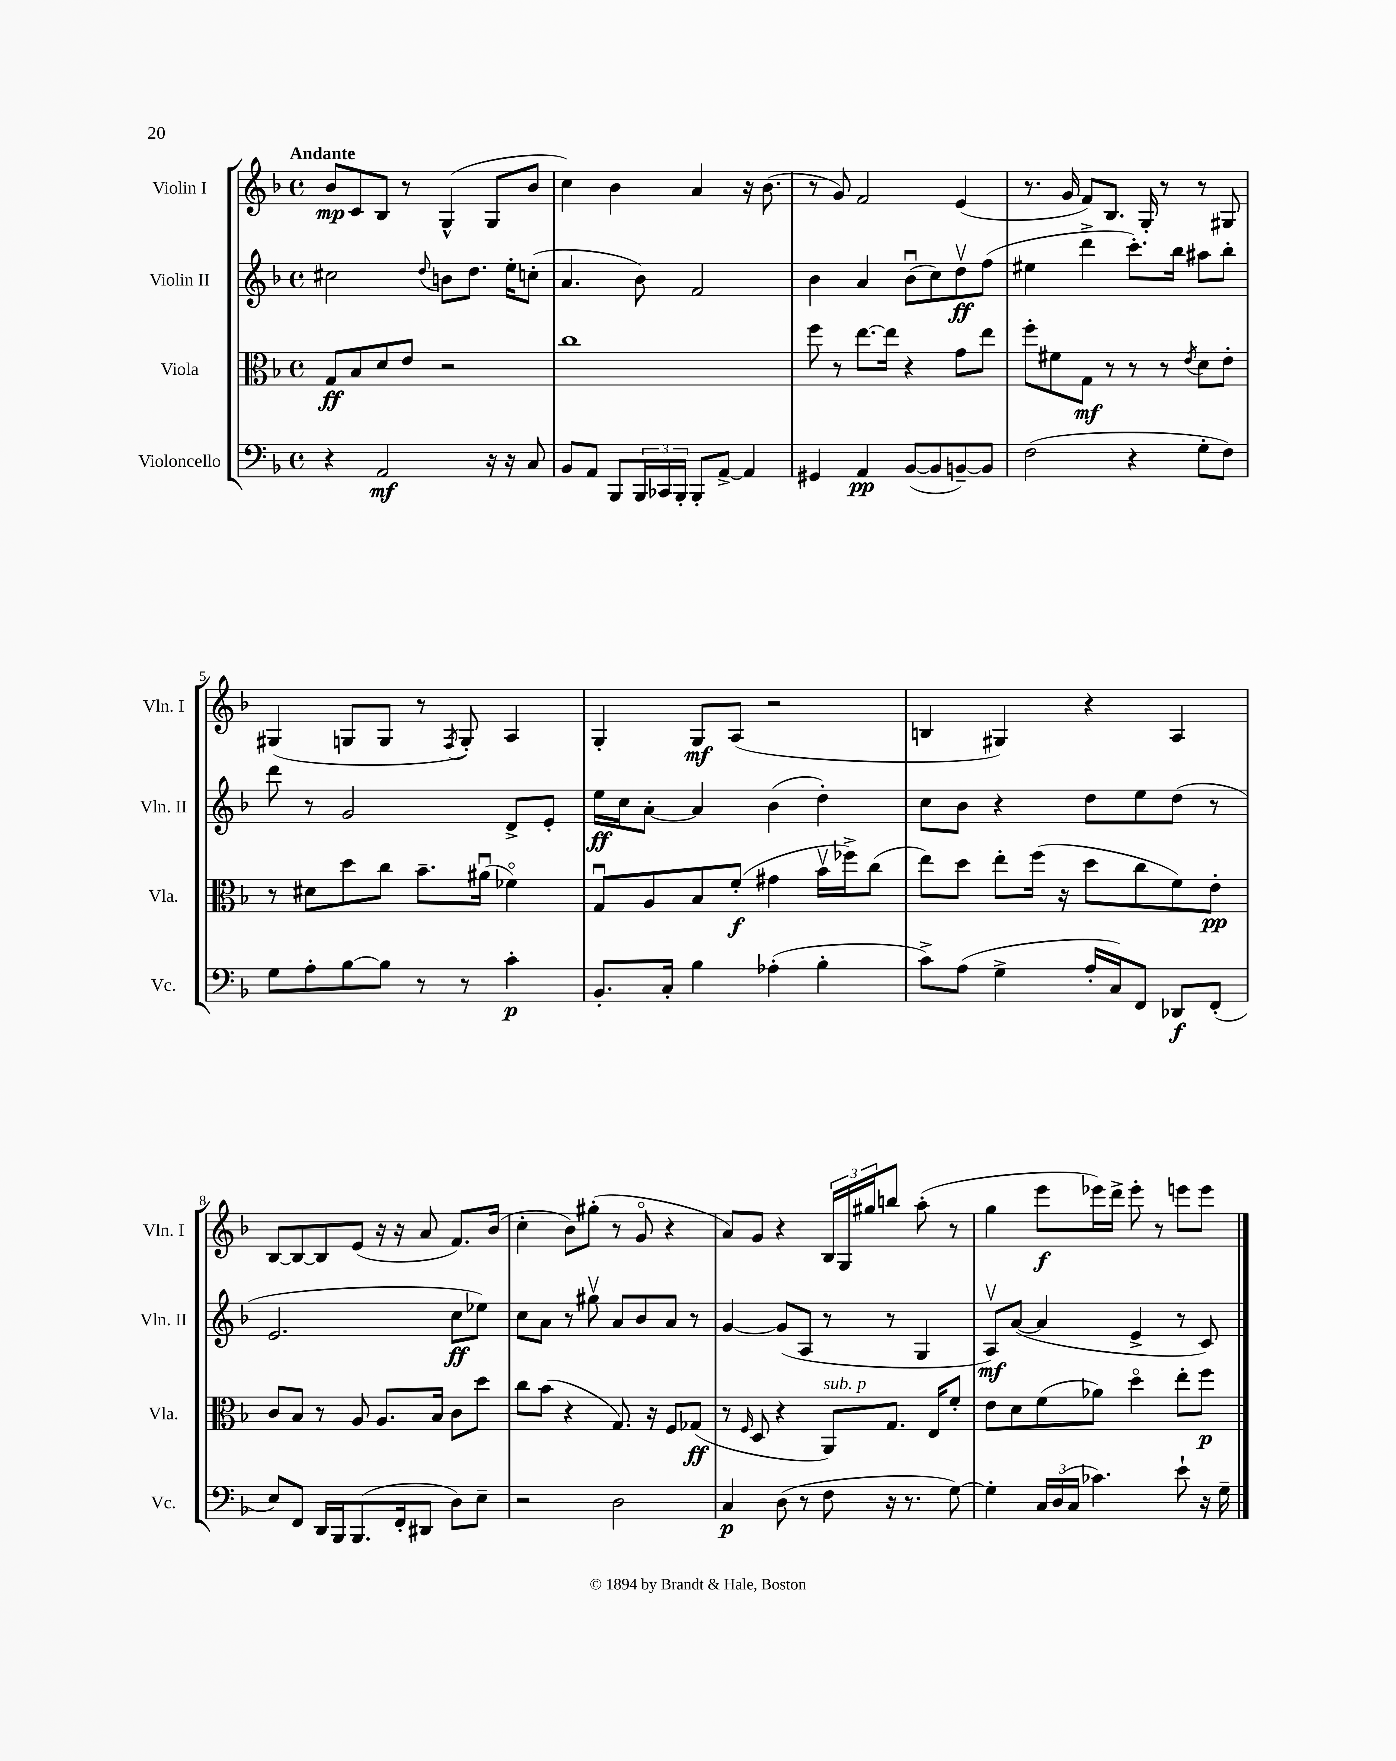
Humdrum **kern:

**kern	**kern	**kern	**kern
*staff4	*staff3	*staff2	*staff1
*clefF4	*clefC3	*clefG2	*clefG2
*k[b-]	*k[b-]	*k[b-]	*k[b-]
*M4/4	*M4/4	*M4/4	*M4/4
*met(c)	*met(c)	*met(c)	*met(c)
4r	8G	2cc#	8b-
.	8B-	.	8c
2AA	8d	.	8B-
.	8e	.	8r
.	.	8qqdd	.
.	2r	8b	(4G^^
.	.	8.dd	.
16r	.	.	8G
16r	.	16ee'	.
8C	.	(8cc'	8b-
=	=	=	=
8BB-	1cc	4.a	4cc)
8AA	.	.	.
8BBB-	.	.	4b-
24BBB-	.	8b-)	.
24CC-	.	.	.
24BBB-'	.	.	.
8BBB-'	.	2f	4a
[8AA^	.	.	.
4AA]	.	.	16r
.	.	.	(8.b-
=	=	=	=
4GG#	8ff	4b-	8r
.	8r	.	8g)
4AA	[8.ee	4a	2f
.	16ee]	.	.
([8BB-	4r	(8b-u	.
8BB-]	.	8cc)	.
[8BB~)	8g	8ddv	(4e
8BB]	8ee	(8ff	.
=	=	=	=
(2F	8ff'	4ee#	8.r
.	8f#	.	.
.	.	.	16g
.	8G	4ddd^	8f)
.	8r	.	8.B-
4r	8r	8.ccc')	.
.	.	.	16G'
.	8r	.	8r
.	.	16bb-	.
.	8qe	.	.
8G'	8d	8aa#	8r
8F)	8e'	8bb-'	8G#
=	=	=	=
8G	8r	8ddd	(4G#
8A'	8d#	8r	.
[8B-	8dd	2g	8G
8B-]	8cc	.	8G
8r	8.b-~	.	8r
.	.	.	8qF
8r	.	.	8G')
.	(16a#u	.	.
4c'	4f-o)	8d^	4A
.	.	8e'	.
=	=	=	=
8.BB-'	8Gu	16ee	4G'
.	.	16cc	.
.	8A	[8a'	.
16C'	.	.	.
4B-	8B-	4a]	8G
.	(8f'	.	(8A
(4A-'	4g#	(4b-	2r
4B-'	16b-v	4dd')	.
.	16ff-^)	.	.
.	(8cc	.	.
=	=	=	=
8c^)	8ee)	8cc	4B
(8A	8dd	8b-	.
4G^	8ee'	4r	4G#)
.	(16ff	.	.
.	16r	.	.
16A'	8dd	8dd	4r
16C)	.	.	.
8FF	8cc	8ee	.
8DD-	8f)	(8dd	4A
(8FF'	8e'	8r	.
=	=	=	=
8E)	8c	2.e	[8B-
8FF	8B-	.	8B-_
16DD	8r	.	8B-]
16BBB-	.	.	.
(8.BBB-	8A	.	(8e
.	8.A	.	16r
16FF'	.	.	16r
8DD#	.	.	8a
.	16B-	.	.
8D)	8c	8cc	8.f)
8E~	8dd	8ee-)	.
.	.	.	(16b-
=	=	=	=
2r	8cc	8cc	4cc'
.	(8b-	8a	.
.	4r	8r	8b-)
.	.	8gg#v	(8gg#'
2D	8.G)	8a	8r
.	.	8b-	8go
.	16r	.	.
.	8F	8a	4r
.	(8G-	8r	.
=	=	=	=
4C	8r	[4g	8a)
.	16qqF	.	.
.	8D	.	8g
(8D	4r	(8g]	4r
8r	.	8A	.
8F	8AA)	8r	24B-
.	.	.	24G
.	.	.	24gg#
16r	8.G	8r	8bb
8.r	.	.	.
.	.	4G	(8aa'
.	16E	.	.
[8G)	8f'	.	8r
=	=	=	=
4G']	8e	8Av)	4gg
.	8d	([8a	.
24C	(8f	4a]	8eee
(24D	.	.	.
24C	.	.	.
4.c-)	8a-)	.	16eee-)
.	.	.	16ddd^
.	4ddo	4e^	8eee-'
.	.	.	8r
8e`	8ee'	8r	8eee
16r	8ff	8c)	8eee
16G~	.	.	.
==	==	==	==
*-	*-	*-	*-
